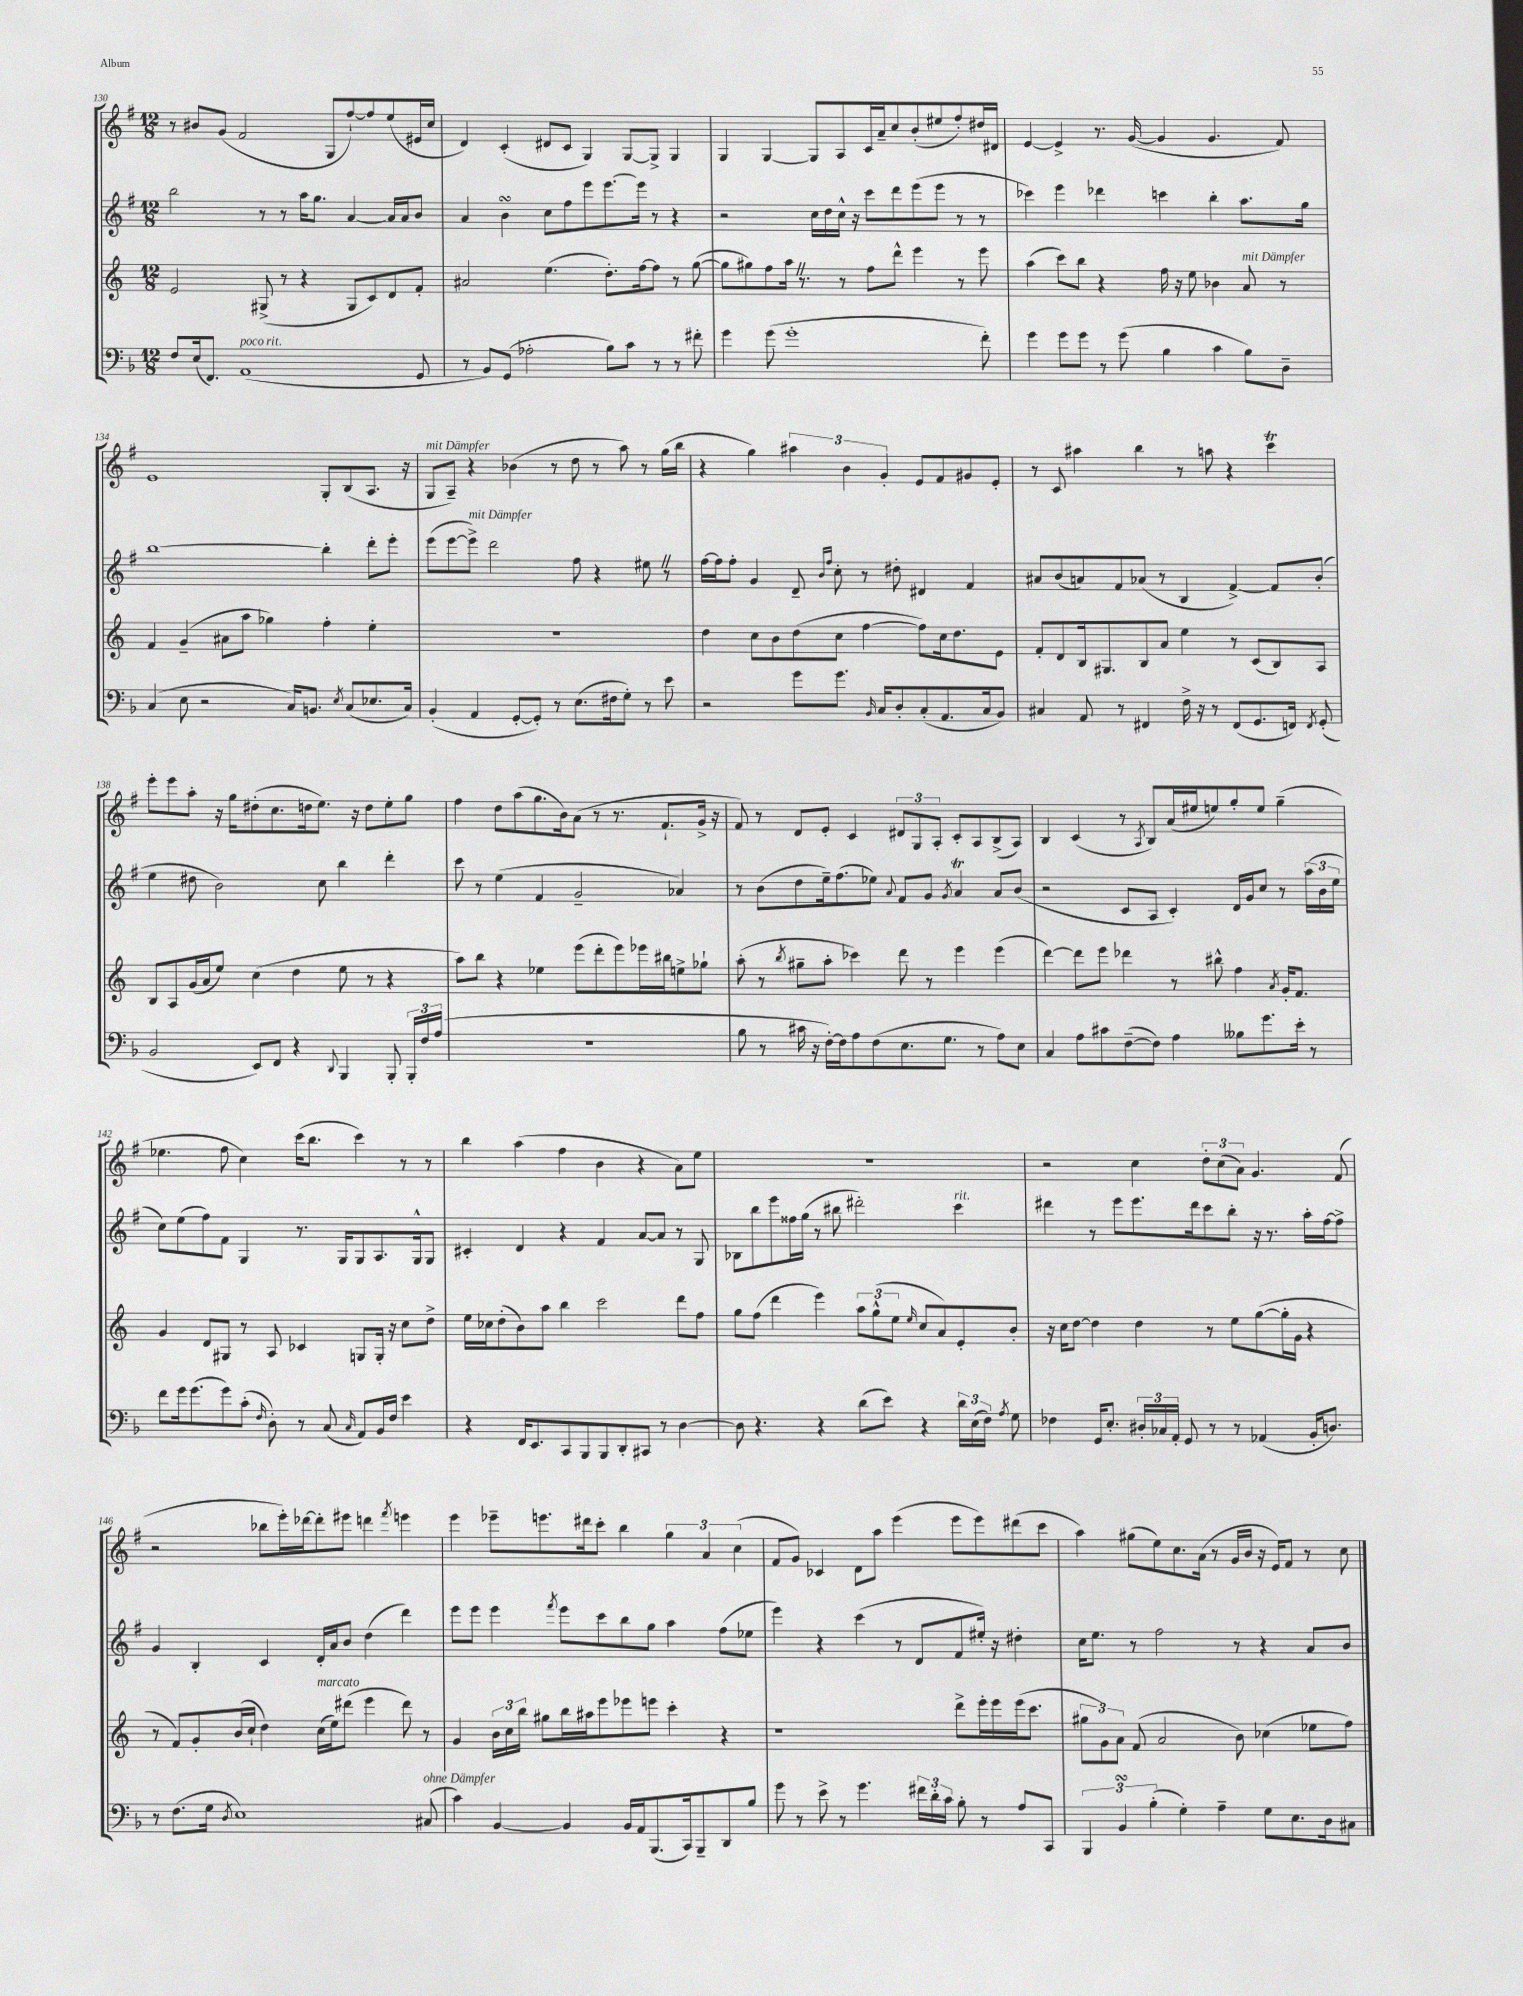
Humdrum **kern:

**kern	**kern	**kern	**kern
*staff4	*staff3	*staff2	*staff1
*clefF4	*clefG2	*clefG2	*clefG2
*k[b-]	*k[]	*k[f#]	*k[f#]
*M12/8	*M12/8	*M12/8	*M12/8
8F/L	2e/	2bb\	8r
(16E/k	.	.	8b#/L
8.FF/J)	.	.	.
.	.	.	(8g/J
(1AA	.	.	2f#/
.	(8G#^/	8r	.
.	8r	8r	.
.	4r	16aa\LK	.
.	.	8.gg\J	.
.	.	.	8G/L
.	8G#/L	[4a/	[8ff#`/)
.	8c/)	.	8ff#/]
.	8d/	16a/]LL	(8ee/
.	.	16a/J	.
8GG/	8f'/J	8b/J	16e#/L
.	.	.	16cc/JJ
=	=	=	=
8r	2a#/	4a/	4d/)
8BB-/L)	.	.	.
(8GG/J	.	4b\	(4c'/
2A-'\	.	.	.
.	(4.ee\	8cc\L	8d#/L
.	.	8ff#\	8c/J
.	.	8eee\	4G/)
8B-\L)	8.dd'\L)	[8.eee\	.
8c\J	.	.	[8G/L
.	[16ff\k	16eee\]Jk	.
8r	8ff\]J	8r	8G^/]J
8r	8r	4r	4G/
8f#'\	([8gg\	.	.
=	=	=	=
4g\	8gg\]L	2r	4G/
.	8gg#\)	.	.
(8g\	8ff\	.	[4G/
1g'	16aa\Jk	.	.
.	8.r	.	.
.	.	16cc\LL	8G/]L
.	.	16dd\	.
.	8r	16cc^^\JJ	8A/
.	.	16r	.
.	8ff\L	8ccc\L	16c/L
.	.	.	16a~/J
.	8ddd^^\J	8ddd\	8cc/
.	4eee\	(8eee\	(8b'/
.	.	8eee\J	8ee#/
.	8r	8r	8ff#'/)
8f'\)	8eee\	8r	16dd#/L
.	.	.	16d#/JJ
=	=	=	=
4g\	(4aa\	4ccc-\)	[4e/
8g\L	8ccc\L)	4eee\	4e^/]
8g\J	8bb\J	.	.
8r	4r	4ddd-\	8.r
(8g\	.	.	.
.	.	.	([16g/
4B-\	16ff\	4ccc\	4g/]
.	16r	.	.
.	8ee\	.	.
4c\	4b-\	4bb'\	4.g/
8B-\L)	8a/	8.aa\L	.
8D~\J	8r	.	8f#/)
.	.	16gg\Jk	.
=	=	=	=
(4C/	4f/	[1bb	1e
8E\	(4g~/	.	.
2r	.	.	.
.	8a#\L	.	.
.	8aa\J	.	.
.	4gg-\)	.	.
16C/LK)	.	.	.
8.BB/J	.	.	.
.	4ff'\	4bb'\]	8G'/L
8qE/	.	.	.
(8C/L	.	.	(8B/
8.E-/	4ee'\	8ddd'\L	8.A/J
.	.	8eee'\J	.
16C/Jk)	.	.	16r
=	=	=	=
(4BB-'/	1.r	(8eee\L	8G/L
.	.	[8eee\	8A~/J)
4AA/	.	8eee^\]J)	4r
.	.	2ddd\	.
[8GG'/L	.	.	(4b-\
8GG'/]J)	.	.	.
8r	.	.	8r
(8.E\L	.	8ff#\	8dd\
.	.	4r	8r
16F#\k	.	.	.
8G'\J)	.	.	8aa\)
8r	.	8ee#\	8r
8e\	.	8r	(16gg\LL
.	.	.	16bb\JJ
=	=	=	=
2r	4dd\	[16ff#\LL	4r
.	.	16ff#\]J	.
.	.	8ff#'\J	.
.	8cc\L	4g/	4gg\)
.	8b\	.	.
8g\L	(8dd\	8d~/	6aa#\
.	.	16qqb/LL	.
.	.	16qqff#/JJ	.
8.g\J	8cc\J	8cc'\	.
.	.	.	6b\
.	[4ff\	8r	.
16qqBB-/	.	.	.
16C/LK	.	.	.
.	.	.	6g'/
8D'/	.	8dd#'\	.
(8C'/	8ff\]L)	4d#/	8e/L
8.AA/	16cc\k	.	8f#/
.	8.dd\	.	.
.	.	4f#/	8g#/
16C/k	.	.	.
8BB-/J)	8e\J	.	8e'/J
=	=	=	=
4C#/	8f'/L	8a#/L	8r
.	8d/	(8b/	8c/
8AA/	16B/k	8a/)	4aa#\
.	8.G#/	.	.
8r	.	8f#/	.
4FF#/	8B/	(8a-/J	4bb\
.	8a/J	8r	.
16F^\	4ee\	4B/	8r
16r	.	.	.
8r	.	.	8aa\
(8FF#/L	8r	[4f#^/)	4r
8.GG/	(8c/L	.	.
.	8B/)	8f#/]L	4ccc\
16FF/Jk)	.	.	.
8qFF/	.	.	.
(8GG'/	8A/J	(8b'/J	.
=	=	=	=
2BB-/	8B/L	4ee\	8eee'\L
.	8A/	.	8eee\
.	(16g/L	8dd#\	8aa'\J
.	16a/J	.	.
.	8ee/J)	2b\)	16r
.	.	.	16gg\LK
8EE/L)	(4cc\	.	(8dd#'\
8FF/J	.	.	8.cc\
4r	4dd\	.	.
.	.	.	16dd\k
.	.	8cc\	8.ee\J)
8qqDD/	.	.	.
4BBB-/	8ee\	4bb\	.
.	.	.	16r
.	8r	.	8dd\L
8BBB-'/	4r	4ddd'\	8ee'\
24BBB-'/LL	.	.	8gg\J
24F/	.	.	.
(24A/JJ	.	.	.
=	=	=	=
1.r	8aa\L)	8ccc\	4ff#\
.	8bb\J	8r	.
.	4r	(4ee\	8dd\L
.	.	.	(8aa\
.	4ee-\	4f#/	8.gg\
.	.	.	16b\k)
.	(8eee\L	2g~/	(8a\J
.	8ddd'\	.	8r
.	8eee\)	.	8.r
.	16eee-\L	.	.
.	16bb#\J	.	8.f#`/L
.	8ee^\	4a-/)	.
.	8gg-`\J	.	16g^/Jk
.	.	.	16r
=	=	=	=
8B-\	(8aa'\	8r	8f#/)
8r	8r	(8b\L	8r
.	8qbb/	.	.
16c#\	8gg#~\L	8dd\	8d/L
16r	.	.	.
[16F'\LL)	8aa'\J	16ee~\k)	8e'/J
16F\]J	.	(8.ff#\	.
8A\	4ccc-\)	.	4c/
(8F\	.	8ee-\J)	.
.	.	8qqa/	.
8.E\	8ddd\	8f#/L	12d#/L
.	.	.	12G/
.	8r	8g/J	.
.	.	.	12A'/J
8.G\J	.	.	.
.	.	8qg/	.
.	4eee\	4a/	8c'/L
8r	.	.	8A/
8A\L)	(4eee\	8a/L	(8B^/
8E\J	.	(8b/J	8A/J)
=	=	=	=
4C/	[4ddd\)	2r	4B/
8A\L	8ddd\]L	.	(4c/
8c#\	8eee\J	.	.
([8F~\	4ddd-\	8c/L	8r
.	.	.	8qA/
8F\]J)	.	8A/J	8B/L)
4A\	8r	4c'/)	(16a/L
.	.	.	16ee#/J
.	8bb#^^\	.	8ee/)
8B--\L	4ff\	16d/LL	8gg'/
.	.	16g/J	.
8.g\	.	8cc/J	8ee/J
.	8qa/	.	.
.	16g'/LK	8r	(4gg~\
16e'\Jk	8.f/J	.	.
8r	.	(24aa\LL	.
.	.	24b\	.
.	.	24ee\JJ	.
=	=	=	=
8f\L	4g/	8cc\L)	4.ee-\
16g\k	.	(8ee\	.
(8.g\	.	.	.
.	8d/L	8ff#\)	.
8g\)	8G#/J	8f#\J	8ff#\
(8c'\J	8r	4G/	4cc\)
16qqF/	.	.	.
8D'\)	8A/	.	.
8r	4c-/	8.r	(16ccc\LK
.	.	.	8.bb\J
(8C/	.	.	.
.	.	16G/LK	.
16qqC/	.	.	.
8AA/L)	8G/L	8G/	4ccc\)
16BB-/L	16G'/Jk	8.A/	.
16F/JJ	16r	.	.
4e\	8cc\L	.	8r
.	.	16G^^/k	.
.	8dd^\J	8G/J	8r
=	=	=	=
4r	16ee\LL	4c#'/	4bb\
.	16cc-\J	.	.
.	(8dd'\	.	.
16FF/LK	8b\)	4d/	(4aa\
8.EE/	.	.	.
.	8aa\J	.	.
8CC/	4bb\	4r	4ff#\
8BBB-/	.	.	.
8BBB-/	2ccc\	4f#/	4b\
8DD'/	.	.	.
8CC#/J	.	[8a/L	4r
8r	.	8a/]J	.
[4D\	8ddd\L	8r	8a\L)
.	8ff\J	8G/	8ee\J
=	=	=	=
8D\]	8gg\L	8B-\L	1.r
4.r	(8ff\J	8bb\	.
.	4ddd\	8eee\	.
.	.	16ff##\L	.
.	.	(16gg\JJ	.
4r	4eee\)	8r	.
.	.	8bb#\	.
(8d\L	12aa\L	2ddd#'\)	.
.	(12gg^^\	.	.
8e\J)	.	.	.
.	12ee\J	.	.
.	16qqee/	.	.
4r	8cc/L	.	.
.	8a/)	.	.
24d\LL	8e'/	4ccc\	.
(24E\	.	.	.
24F\JJ)	.	.	.
8qA/	.	.	.
8G\	8b'/J	.	.
=	=	=	=
4F-\	16r	4ddd#\	2r
.	16cc\LK	.	.
.	[8dd\J	.	.
16GG/LK	4dd\]	8r	.
8.E'/J	.	.	.
.	.	8eee\L	.
24D#'/LL	4dd\	8.eee\	4cc\
24C-/	.	.	.
24AA'/JJ	.	.	.
8GG/	.	.	.
.	.	16ddd#\k	.
8r	8r	8ccc\	12dd'\L
.	.	.	(12cc\
8r	8ee\L	8bb'\J	.
.	.	.	12a\J)
(4AA-/	([8gg\	16r	4.g/
.	.	8.r	.
.	16gg'\]L	.	.
.	16g\JJ	.	.
16BB-'/LK	4r	16aa'\LL	.
8.D/J)	.	[16ff#\J	.
.	.	8ff#^\]J	(8f#/
=	=	=	=
8r	8r	4g/	2r
(8.F\L	8f/L)	.	.
.	8g'/	4B'/	.
16G\Jk	.	.	.
8qD/	.	.	.
1E)	(16b/L	.	.
.	16cc`/JJ	.	.
.	4dd\)	4c/	8bb-\L
.	.	.	16eee'\L)
.	.	.	[16ddd-\J
.	(16cc\LL	16d'/LL	8ddd-'\]
.	16ee\J)	16a/J	.
.	(8ddd#\J	8b/J	8eee#\J
.	4eee\	(4dd\	4ddd\
.	.	.	8qfff#/
.	8ddd#\)	4ddd\)	4eee\
(8C#/	8r	.	.
=	=	=	=
4c\)	4g/	8eee\L	4eee\
.	.	8eee\J	.
[4BB-/	24b\LL	4eee\	8eee-~\L
.	24cc\	.	.
.	24bb\JJ	.	.
.	8gg#\L	.	8.eee\
.	.	8qfff#/	.
4BB-/]	16bb\L	8eee\L	.
.	16aa#\J	.	16ddd#\k
.	8eee\	8ccc\	8ccc'\J
16BB-/LL	8eee-\	8bb\	4bb\
16AA/J	.	.	.
(8.BBB-/	8eee\J	8gg\J	.
.	4ccc'\	4aa\	6gg\
16CC/k)	.	.	.
8BBB-~/	.	.	.
.	.	.	6a/
8DD/	4r	(8ff#\L	.
.	.	.	(6cc\
8B-/J	.	8ee-\J	.
=	=	=	=
8g\	1r	4eee\)	8f#/L
8r	.	.	8g/J)
8e^\	.	4r	4c-/
8r	.	.	.
4.g\	.	(4ccc\	8d\L
.	.	.	8aa\J
.	.	8r	(4eee\
24f#\LL	.	8d/L	.
24d'\	.	.	.
24c\JJ	.	.	.
8B-'\	8ddd^\L	8f#/	8eee\L
8r	16eee'\L	16ee#'/Jk)	8eee\)
.	16eee\	16r	.
8A/L	(16eee\J	4dd#'\	(8ddd#\
.	8.ccc\J	.	.
8CC/J	.	.	8ccc\J
=	=	=	=
6BBB-/	12gg#\L	16cc\LK	4aa\)
.	.	8.ee\J	.
.	12g\)	.	.
6BB-/	12a\J	.	.
.	(8f/	8r	(8gg#\L
(6B-'\	.	.	.
.	2a/	2ff#\	8ee\)
4G'\)	.	.	8.cc\
.	.	.	(16a\Jk
4A~\	.	.	8r
.	8b\)	8r	16g/LL
.	.	.	16b/JJ
8G\L	(4cc-\	4r	16r
.	.	.	16e/LK)
8.E\	.	.	8f#/J
.	8ee-\L	8a/L	8r
16D\k	.	.	.
8C#\J	8ff\J)	8b/J	8cc\
==	==	==	==
*-	*-	*-	*-
